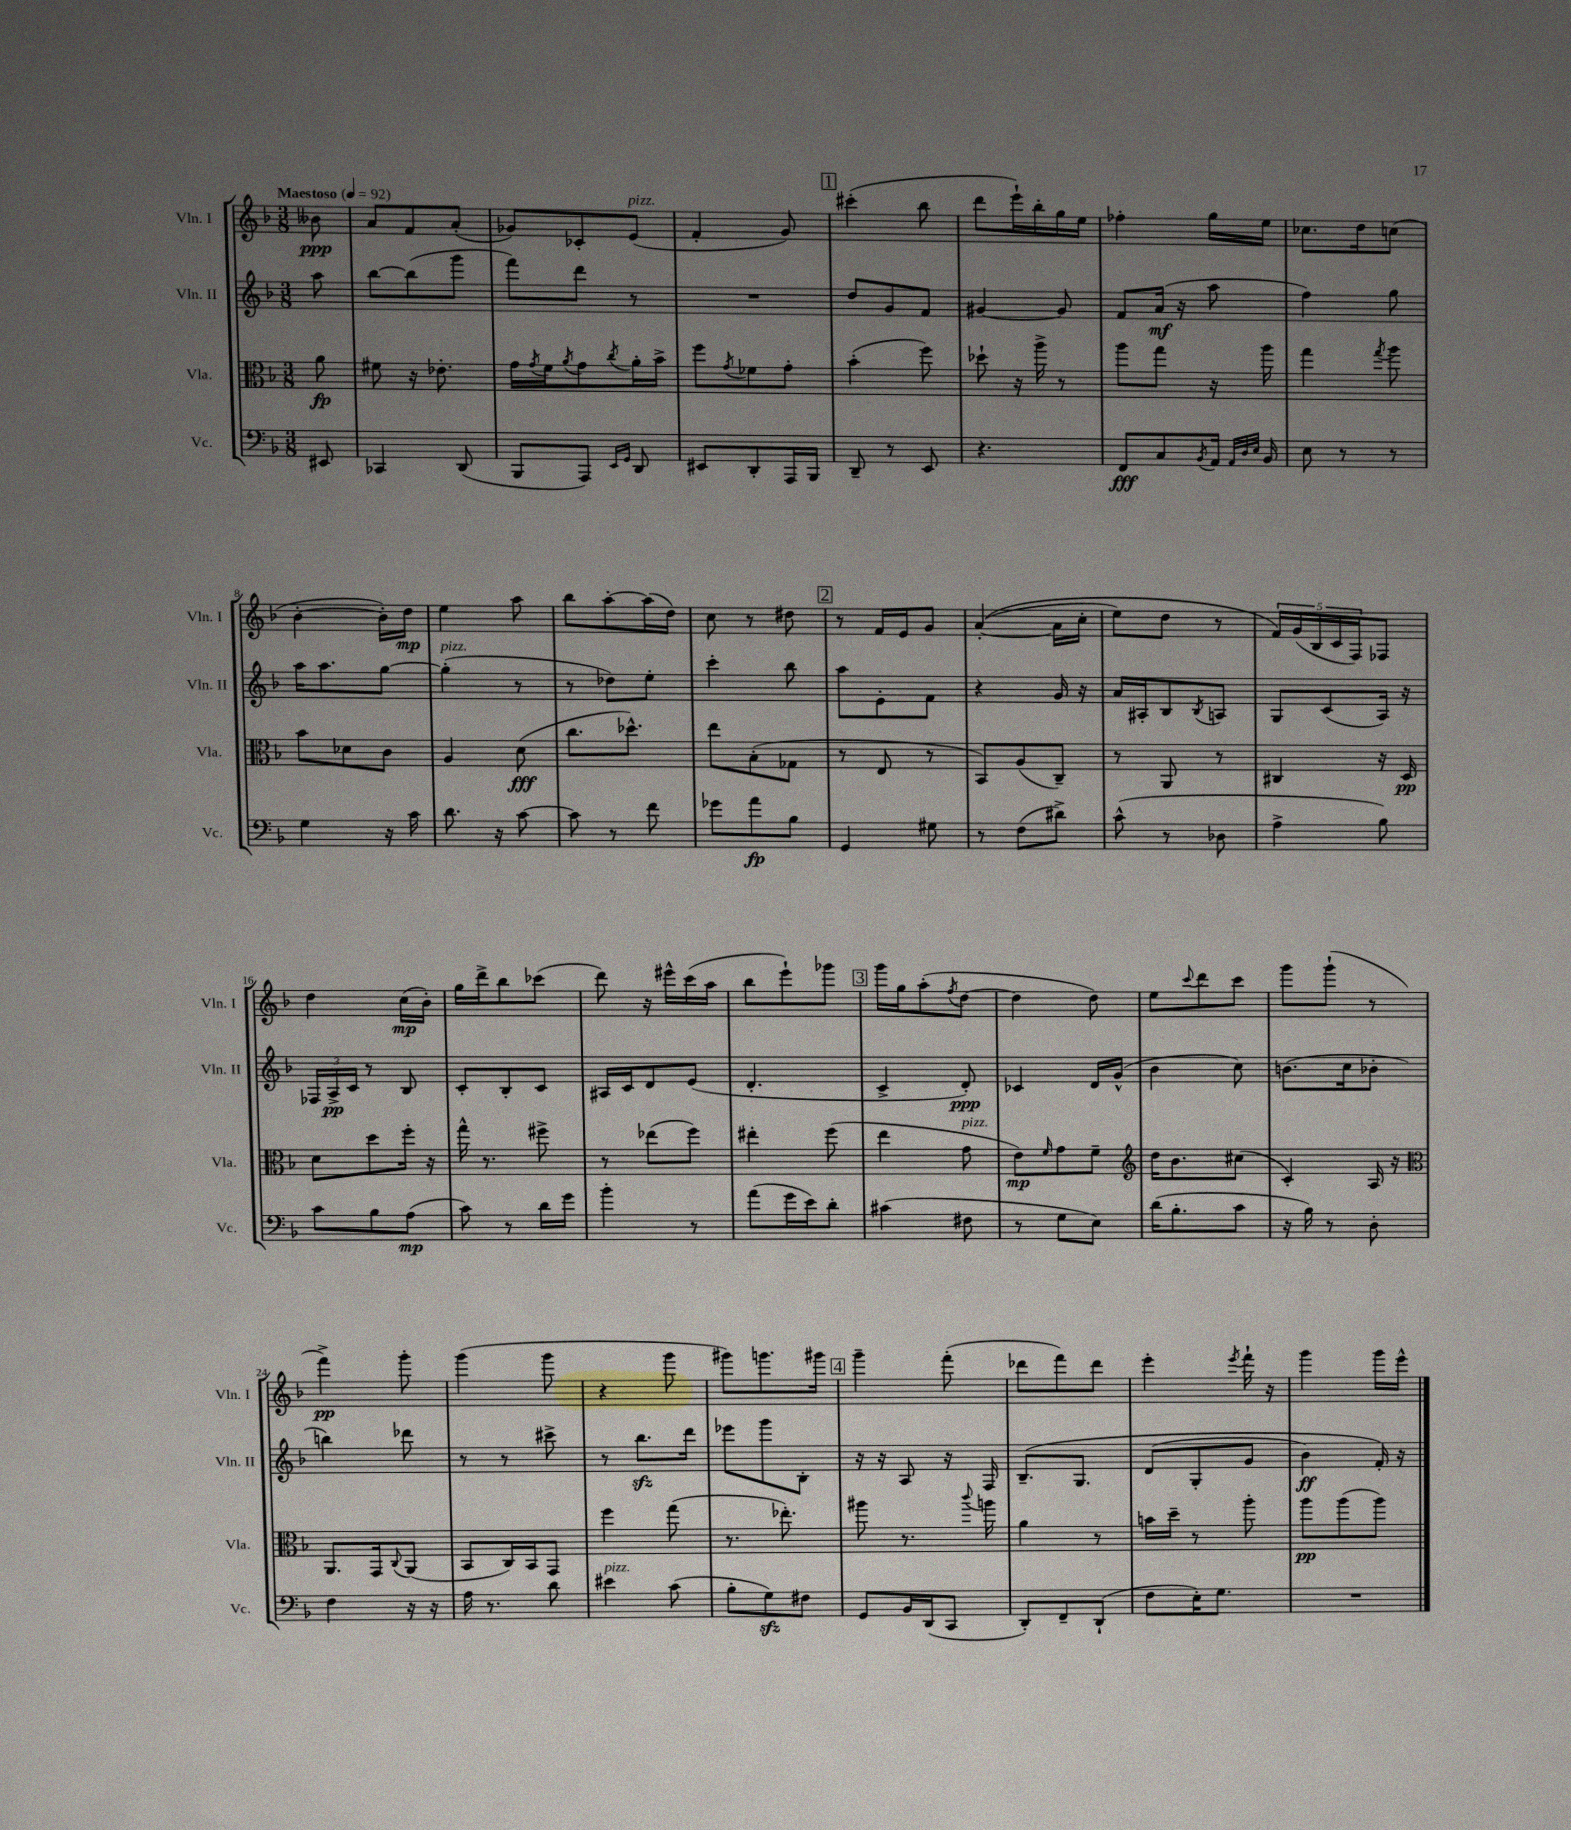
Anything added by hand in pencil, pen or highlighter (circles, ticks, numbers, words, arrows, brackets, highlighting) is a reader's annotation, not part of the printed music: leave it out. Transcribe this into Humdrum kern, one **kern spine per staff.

**kern	**kern	**kern	**kern
*staff4	*staff3	*staff2	*staff1
*clefF4	*clefC3	*clefG2	*clefG2
*k[b-]	*k[b-]	*k[b-]	*k[b-]
*M3/8	*M3/8	*M3/8	*M3/8
*MM92	*MM92	*MM92	*MM92
8EE#	8a	8aa	8b--
=	=	=	=
4CC-	8f#	[8bb-	8a
.	16r	(8bb-]	8f
.	8.e-'	.	.
(8DD	.	8ggg	(8a'
=	=	=	=
8BBB-	16g	8fff)	8g-)
.	8qg	.	.
.	16f	.	.
.	8qa	.	.
8AAA)	8g	8ddd	8c-'
16qqEE	.	.	.
16qqGG	8qcc	.	.
8DD	16a'	8r	(8e
.	16b-^	.	.
=	=	=	=
8EE#	8ff	4.r	4f'
.	8qg	.	.
8DD'	8f-	.	.
16AAA	8g'	.	8g)
16BBB-	.	.	.
=	=	=	=
8DD~	(4b-'	8dd	(4ccc#'
8r	.	8g	.
8EE	8ff)	8f	8bb-
=	=	=	=
4.r	8dd-`	[4g#	8ddd
.	16r	.	16eee`)
.	16aa^	.	16bb-'
.	8r	8g#]	16gg
.	.	.	16ee
=	=	=	=
8FF	8aa	8f	4ff-'
8C	8gg	(16a	.
.	.	16r	.
8qBB-	.	.	.
16AA	16r	8aa	16gg
32qqAA	.	.	.
32qqD	.	.	.
32qqE	.	.	.
16BB-	16aa	.	16ee
=	=	=	=
8E	4gg	4ff)	8.cc-
8r	.	.	.
.	.	.	16dd
.	8qgg	.	.
8r	8aa	8gg	(8cc
=	=	=	=
4G	8b-	16aa	[4b-'
.	.	8.aa	.
.	8d-	.	.
16r	8c	[8gg	16b-'])
16c	.	.	16dd
=	=	=	=
8.d	4A	(4gg']	4ee
16r	.	.	.
[8c	(8d	8r	8aa
=	=	=	=
8c]	8.cc	8r	8bb-
8r	.	8dd-)	[8aa'
.	8.dd-^^)	.	.
8f	.	8ee'	(16aa]
.	.	.	16dd)
=	=	=	=
8g-	8ee	4ccc'	8cc
8a	(8B-'	.	8r
8B-	8G-	8bb-	8dd#
=	=	=	=
4GG	8r	8aa	8r
.	8E	8e'	16f
.	.	.	16e
8G#	8r	8f	8g
=	=	=	=
8r	8BB-)	4r	&(([4a'
(8F	(8A	.	.
8d#^)	8C~)	16g	16a]
.	.	16r	16cc'
=	=	=	=
(8c^^	8r	16a	8ee)
.	.	16A#'	.
8r	8AA	8B-	8dd
.	.	8qB-	.
8D-	8r	8A	8r
=	=	=	=
4A^	4C#	8G	20f&)
.	.	.	(20g
.	.	.	20B-
.	.	(8c	.
.	.	.	20c
.	.	.	20F)
8B-)	16r	16A)	8F-
.	16D	16r	.
=	=	=	=
8c	8d	24F-	4dd
.	.	24A^	.
.	.	24c	.
8B-	8dd	8r	.
(8A	16ff'	8B-	(16cc
.	16r	.	16b-')
=	=	=	=
8c)	16gg^^	8c'	16gg
.	8.r	.	16ddd^
8r	.	8B-'	8bb-
16d	8ff#^	8c	(8ccc-
16g	.	.	.
=	=	=	=
4b-'	8r	16A#	8ddd)
.	.	16c	.
.	(8ee-	8d	16r
.	.	.	16eee#^^
8r	8ff)	(8e	(16ccc
.	.	.	16aa
=	=	=	=
(8a	4ee#'	4.d'	8bb-
16g	.	.	8eee`)
16e)	.	.	.
8d'	(8ff	.	8ggg-
=	=	=	=
(4c#	4ee	4c^	16ggg
.	.	.	16gg
.	.	.	(8aa'
.	.	.	8qff
8F#	8g	8d')	[8dd
=	=	=	=
8r	8e)	4c-	4dd]
.	16qqf	.	.
8G	8g	.	.
8E)	8f~	16d	8dd)
.	.	(16g^^	.
=	=	=	=
*	*clefG2	*	*
(16d	16dd	4b-	8ee
8.B-'	8.b-	.	.
.	.	.	8qqccc
.	.	.	8ddd
8c	(8cc#	8cc)	8ccc
=	=	=	=
16r	4c')	(8.b	8ggg
16B-)	.	.	.
8r	.	.	(8ggg`
.	.	16cc	.
8D'	16A	8b-'	8r
.	16r	.	.
=	=	=	=
*	*clefC3	*	*
4F	8.AA	4bb)	4fff^)
.	16GG	.	.
.	8qqC	.	.
16r	(8AA	8ddd-	8ggg'
16r	.	.	.
=	=	=	=
16A	8BB-	8r	(4ggg
8.r	.	.	.
.	16C)	8r	.
.	16BB-	.	.
8d	8GG	8ccc#^	8ggg
=	=	=	=
4e#	4ff	8r	4r
.	.	8.bb-	.
(8c	(8gg	.	8ggg
.	.	16ddd	.
=	=	=	=
8B-'	8.r	8eee-	8ggg#)
8G)	.	8ggg	8.ggg
.	8.ee-')	.	.
8F#	.	8B-'	.
.	.	.	16ggg#
=	=	=	=
8GG	8aa#	16r	4ggg~
.	.	16r	.
16BB-	8.r	8A	.
(16DD	.	.	.
8CC	.	16r	(8fff'
.	8qqccc	.	.
.	16aa	16F	.
=	=	=	=
8DD')	4a	&(8.B-~	8ddd-
8FF~	.	.	8fff)
.	.	8.G	.
(8DD`	8r	.	8ddd-
=	=	=	=
8F	16b	(8d	4eee'
.	16dd~	.	.
16E')	8r	8G'	.
8.G	.	.	.
.	.	.	8qeee
.	8aa'	8g	16fff`
.	.	.	16r
=	=	=	=
4.r	8aa	4b-)	4ggg
.	(8aa	.	.
.	8aa)	16f'&)	16ggg
.	.	16r	16eee^^
==	==	==	==
*-	*-	*-	*-
